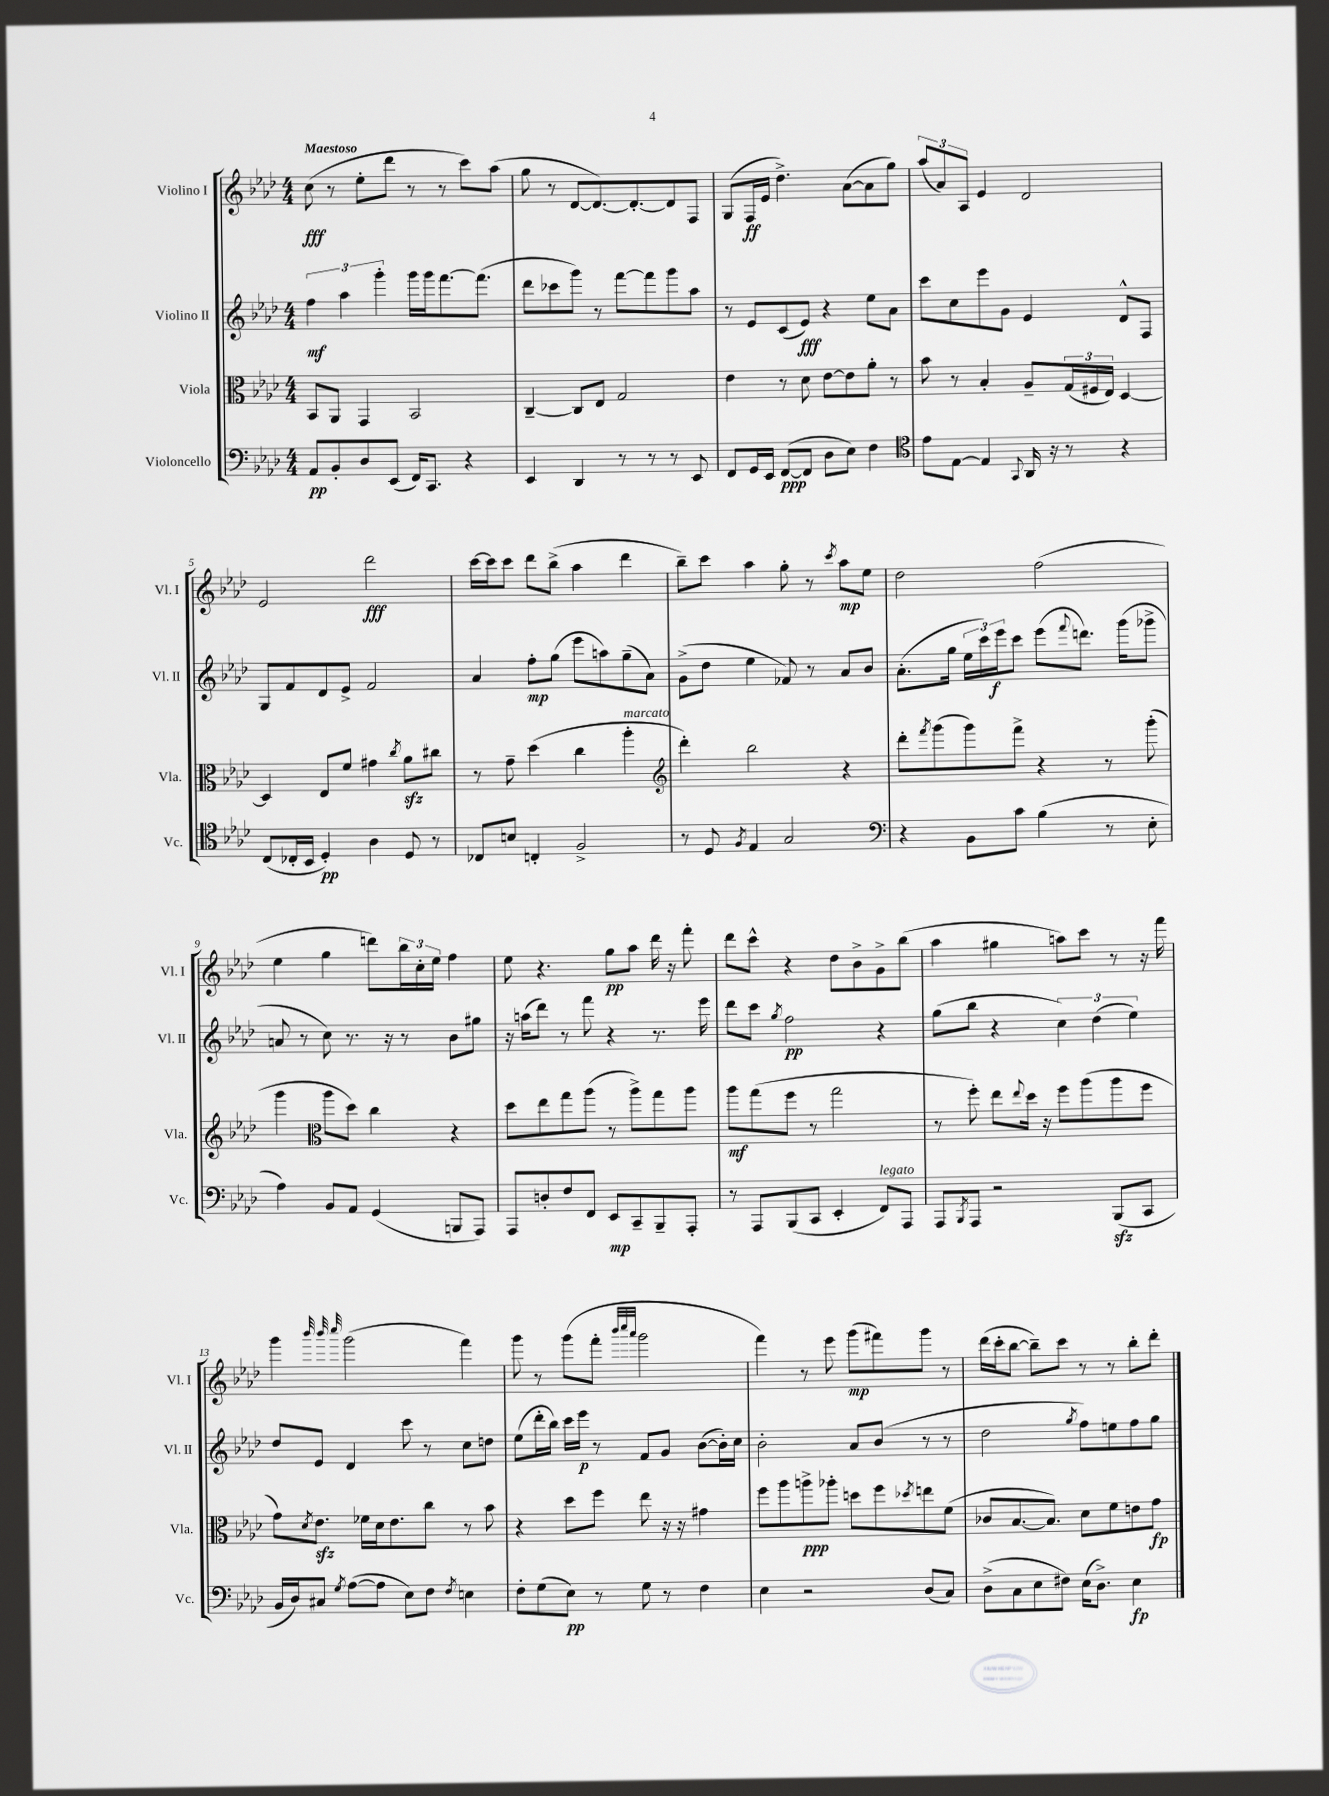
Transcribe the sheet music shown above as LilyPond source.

<<
\new StaffGroup <<
\new Staff = "s0" \with { instrumentName = "Violino I" shortInstrumentName = "Vl. I" } {
    \clef treble \key aes \major \numericTimeSignature \time 4/4 \tempo "Maestoso"
    c''8\fff( r8 ees''8-. des'''8 r8 r8 c'''8) aes''8( |
    g''8 r8 des'8~ des'8.~) des'8.~-. des'8 f8 |
    g8( f16\ff ees'16 des''4.->) aes'8~( aes'8 g''8) |
    \tuplet 3/2 { aes''8( aes'8) aes8 } ees'4 des'2 |
    ees'2 des'''2\fff |
    c'''16~ c'''16 c'''8 des'''8 bes''8->( aes''4 des'''4 |
    bes''8--) c'''8 aes''4 g''8-. r8 \acciaccatura { c'''8 } aes''8\mp ees''8 |
    des''2 f''2( |
    ees''4 g''4 d'''8) \tuplet 3/2 { bes''16 c''16-. ees''16 } f''4 |
    ees''8 r4. g''8\pp aes''8 des'''16 r16 f'''8-. |
    des'''8 c'''8-^ r4 des''8 bes'8-> g'8-> bes''8( |
    aes''4 gis''4 a''8) c'''8 r8 r16 f'''16 |
    g'''4 \grace { bes'''32 bes'''32 c''''32 } g'''2( f'''4) |
    g'''8 r8 g'''8( f'''8-. \grace { bes'''32 c''''32 aes'''32 } g'''2 |
    f'''4) r8 ees'''8 g'''8\mp( fis'''8) g'''8 r8 |
    des'''16( c'''16-. bes''8~ bes''8--) c'''8 r8 r8 bes''8-. des'''8-. \bar "|." |
}
\new Staff = "s1" \with { instrumentName = "Violino II" shortInstrumentName = "Vl. II" } {
    \clef treble \key aes \major \numericTimeSignature \time 4/4
    \tuplet 3/2 { f''4\mf aes''4 g'''4-. } g'''16 g'''16 f'''8.~ f'''8.( |
    des'''8 ces'''8 g'''8) r8 f'''8~ f'''8 g'''8 aes''8 |
    r8 ees'8 c'8( ees'8\fff) r4 ees''8 aes'8 |
    c'''8 c''8 ees'''8 g'8 ees'4 des'8-^ f8 |
    g8 f'8 des'8 ees'8-> f'2 |
    aes'4 f''8-.\mp g''8( ees'''8 a''8) g''8--( aes'8) |
    g'8->( des''8 ees''4 fes'8) r8 aes'8 bes'8 |
    aes'8.-.( g''16 \tuplet 3/2 { ees''16 c'''16) ees'''16\f } c'''8 ees'''8( \appoggiatura { f'''8 } d'''8.) g'''16( ges'''8-> |
    a'8 r8 c''8) r8. r16 r8 bes'8 gis''8 |
    r16 a''16( des'''8) r8 f'''8 r4 r8. ees'''16 |
    des'''8 c'''8 \acciaccatura { g''8 } f''2\pp r4 |
    g''8( bes''8 r4 \tuplet 3/2 { c''4) des''4( ees''4) } |
    des''8 ees'8 des'4 c'''8 r8 c''8 d''8 |
    ees''8( des'''16-. bes''16) c'''16 ees'''16\p r8 f'8 g'8 bes'8~( bes'16-.) c''16 |
    bes'2-. aes'8 bes'8( r8 r8 |
    des''2 \acciaccatura { g''8 } f''8) e''8 f''8 g''8 \bar "|." |
}
\new Staff = "s2" \with { instrumentName = "Viola" shortInstrumentName = "Vla." } {
    \clef alto \key aes \major \numericTimeSignature \time 4/4
    bes,8 aes,8 g,4 bes,2 |
    c4~-- c8 ees8 g2 |
    ees'4 r8 des'8 ees'8~ ees'8 aes'8-. r8 |
    bes'8 r8 bes4-. aes8-- \tuplet 3/2 { g16( fis16 ees16) } des4~ |
    des4 ees8 f'8 gis'4 \acciaccatura { c''8 } aes'8\sfz cis''8 |
    r8 g'8-- des''4( c''4 aes''4-.^\markup { \italic "marcato" } |
    \clef treble des'''4-.) bes''2 r4 |
    des'''8-. \acciaccatura { f'''8 } g'''8( g'''8) f'''8-> r4 r8 g'''8-.( |
    g'''4 \clef alto aes''8 des''8) c''4 r4 |
    des''8 ees''8 g''8 aes''8( r8 aes''8->) g''8 aes''8 |
    aes''8\mf g''8( f''8 r8 g''2 |
    r8 f''8-.) ees''8 \appoggiatura { ees''8 } des''16 r16 f''8 aes''8( aes''8 f''8 |
    g'8) \acciaccatura { des'8 } ees'8.\sfz fes'16 des'16 ees'8. c''8 r8 bes'8 |
    r4 des''8 f''8 ees''8 r16 r16 gis'4 |
    f''8 aes''8 a''8->\ppp aes''8-. d''8 f''8 \acciaccatura { des''8 } e''8 f'8( |
    ces'8 bes8.~ bes8.) des'8 f'8 e'8 g'8\fp \bar "|." |
}
\new Staff = "s3" \with { instrumentName = "Violoncello" shortInstrumentName = "Vc." } {
    \clef bass \key aes \major \numericTimeSignature \time 4/4
    aes,8\pp bes,8-. des8 ees,8( f,16) c,8. r4 |
    ees,4 des,4 r8 r8 r8 ees,8 |
    f,8 g,16 ees,16 f,8~\ppp( f,8 des8 ees8) f4 |
    \clef tenor ees'8 ees8~ ees4 \appoggiatura { g,8 } aes,16 r16 r8 r4 |
    c8( ces16-. bes,16 des4-.\pp) aes4 des8 r8 |
    ces8 b8 c4-. f2-> |
    r8 des8 \acciaccatura { f8 } ees4 g2 |
    \clef bass r4 bes,8 c'8 bes4( r8 ees8-. |
    aes4) bes,8 aes,8 g,4( b,,8 aes,,8) |
    aes,,8 d8-. f8 f,8 ees,8\mp c,8-- bes,,8-- aes,,8-. |
    r8 aes,,8 bes,,8( c,8 ees,4-. f,8^\markup { \italic "legato" }) aes,,8 |
    aes,,8 \acciaccatura { bes,,8 } aes,,8 r2 bes,,8\sfz( c,8 |
    bes,16 des16) cis8 \acciaccatura { g8 } aes8~( aes8 ees8) f8 \acciaccatura { f8 } e4 |
    f8-. g8( ees8\pp) r8 g8 r8 f4 |
    ees4 r2 des8( c8) |
    des8->( c8 ees8 fis8) ees16( des8.->) ees4\fp \bar "|." |
}
>>
>>
